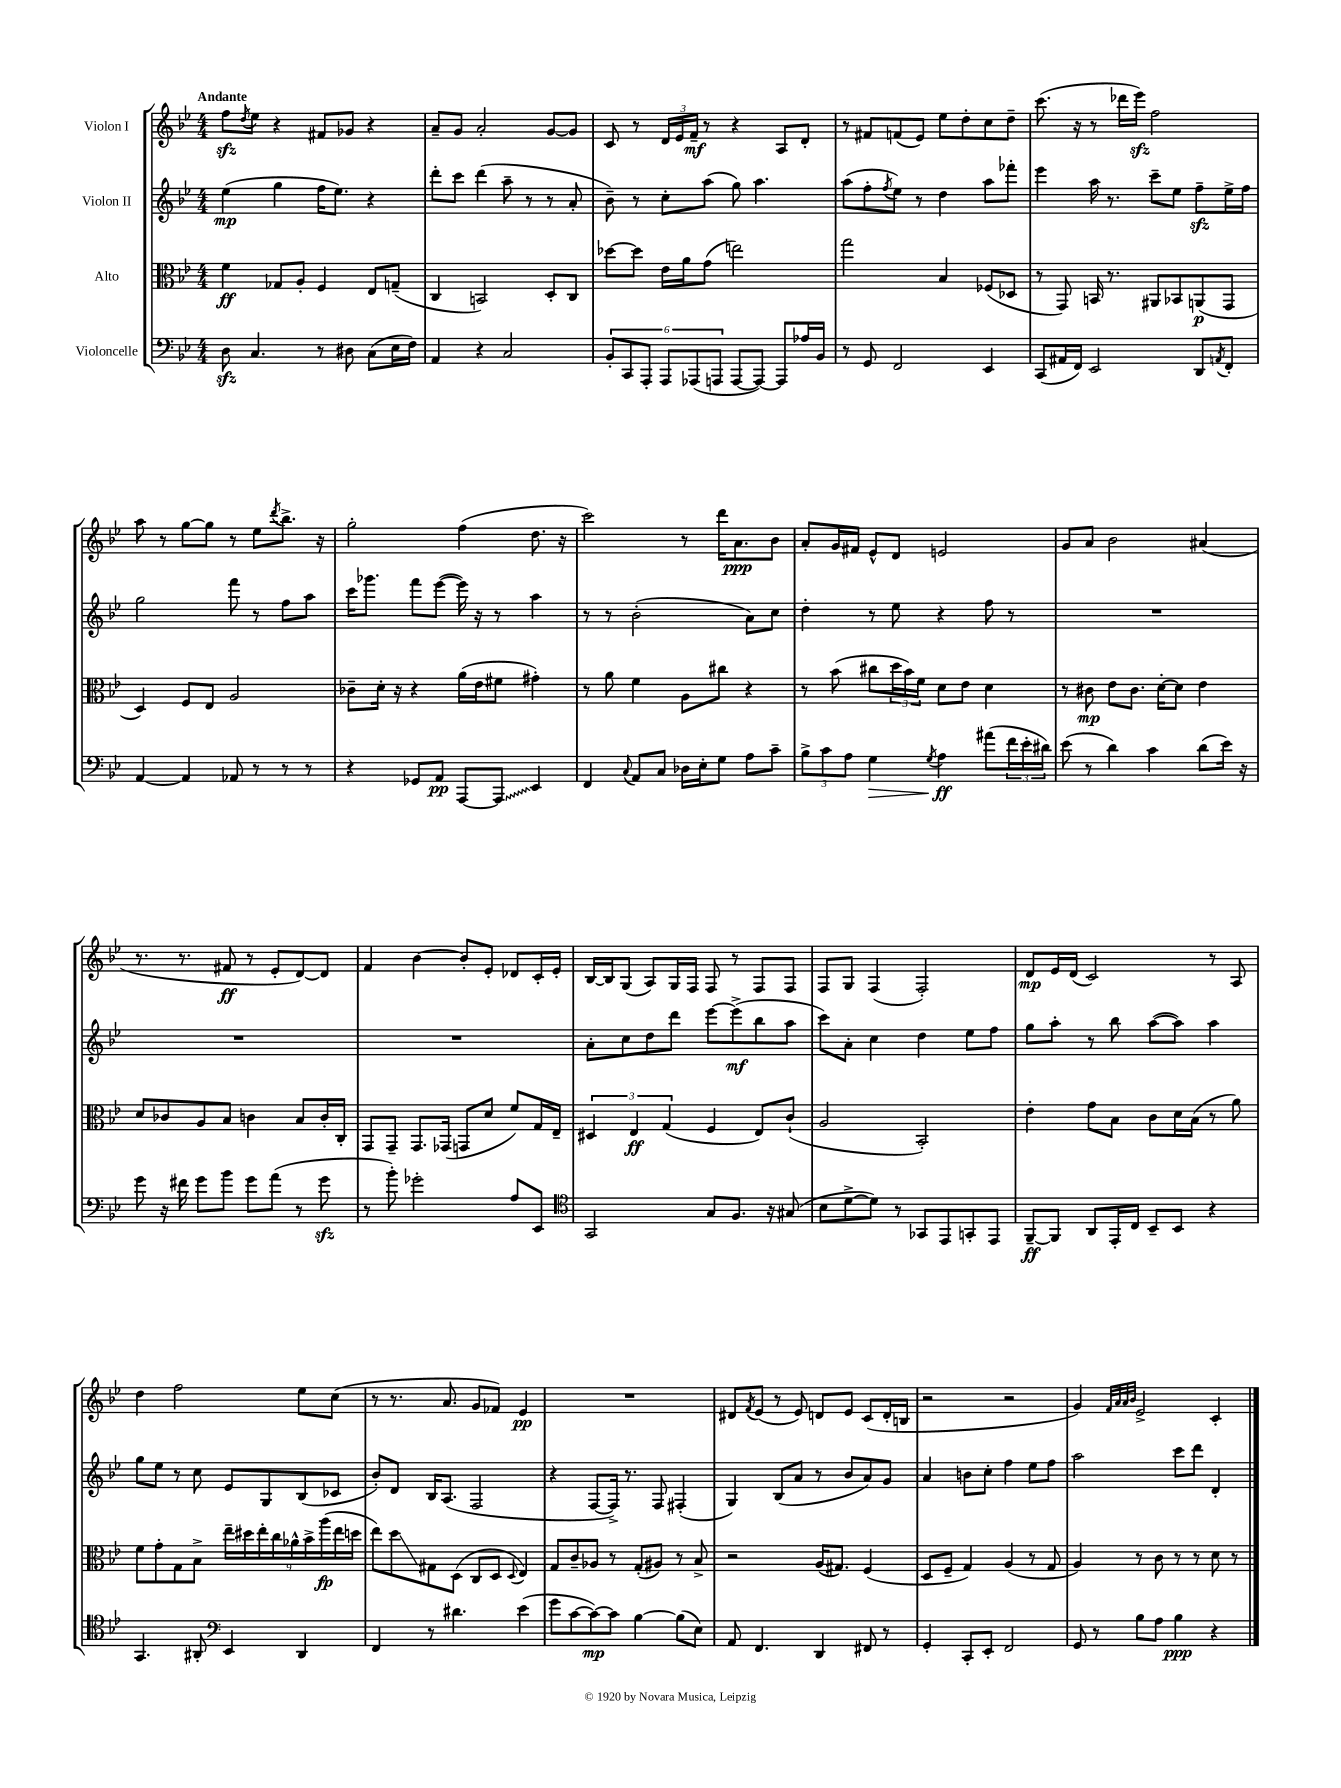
<<
\new StaffGroup <<
\new Staff = "s0" \with { instrumentName = "Violon I" } {
    \clef treble \key bes \major \numericTimeSignature \time 4/4 \tempo "Andante"
    f''8\sfz \acciaccatura { d''8 } ees''8 r4 fis'8 ges'8 r4 |
    a'8-- g'8 a'2-. g'8~ g'8 |
    c'8 r8 \tuplet 3/2 { d'16 ees'16 f'16--\mf } r8 r4 a8 d'8-. |
    r8 fis'8 f'8( ees'8) ees''8 d''8-. c''8 d''8-- |
    c'''8.( r16 r8 des'''16 ees'''16\sfz) f''2 |
    a''8 r8 g''8~ g''8 r8 ees''8 \acciaccatura { d'''8 } bes''8.-> r16 |
    g''2-. f''4( d''8. r16 |
    c'''2) r8 d'''16 a'8.\ppp bes'8 |
    a'8-. g'16 fis'16 ees'8-^ d'8 e'2 |
    g'8 a'8 bes'2 ais'4( |
    r8. r8. fis'8\ff r8 ees'8-. d'8~) d'8 |
    f'4 bes'4~ bes'8-. ees'8-. des'8 c'16-. ees'16-. |
    bes16~ bes16 g8( a8) g16 f16 f8 r8 f8 f8 |
    f8 g8 f4( f2-.) |
    d'8\mp ees'16 d'16( c'2) r8 a8 |
    d''4 f''2 ees''8 c''8( |
    r8 r8. a'8. g'8 fes'8) ees'4\pp |
    R1 |
    dis'8 \acciaccatura { f'8 } ees'8( r8 ees'8) d'8 ees'8 c'8( d'16-. b16 |
    r2 r2 |
    g'4) \grace { f'32 a'32 a'32 bes'32 } ees'2-> c'4-. \bar "|." |
}
\new Staff = "s1" \with { instrumentName = "Violon II" } {
    \clef treble \key bes \major \numericTimeSignature \time 4/4
    ees''4\mp( g''4 f''16 ees''8.) r4 |
    d'''8-. c'''8 d'''4( a''8-- r8 r8 a'8-. |
    bes'8--) r8 c''8-. a''8( g''8) a''4. |
    a''8( f''8-. \acciaccatura { f''8 } ees''8) r8 d''4 a''8 fes'''8-. |
    ees'''4 a''16 r8. c'''8-- ees''8 f''8--\sfz ees''16-> f''16 |
    g''2 f'''8 r8 f''8 a''8 |
    c'''16 ges'''8. f'''8 ees'''8~( ees'''16) r16 r8 a''4 |
    r8 r8 bes'2-.( a'8) c''8 |
    d''4-. r8 ees''8 r4 f''8 r8 |
    R1 |
    R1 |
    R1 |
    a'8-. c''8 d''8 d'''8 ees'''8~ ees'''8->\mf( bes''8 a''8 |
    c'''8) a'8-. c''4 d''4 ees''8 f''8 |
    g''8 a''8-. r8 bes''8 a''8~( a''8) a''4 |
    g''8 ees''8 r8 c''8 ees'8 g8 bes8( ces'8 |
    bes'8-.) d'8 bes16 a8.( f2 |
    r4 f8~ f16->) r8. f8 fis4-.( |
    g4) bes8( a'8 r8 bes'8 a'8) g'8 |
    a'4 b'8 c''8-. f''4 ees''8 f''8 |
    a''2 c'''8 d'''8 d'4-. \bar "|." |
}
\new Staff = "s2" \with { instrumentName = "Alto" } {
    \clef alto \key bes \major \numericTimeSignature \time 4/4
    f'4\ff ges8 a8-. f4 ees8 g8--( |
    c4 b,2) d8-. c8 |
    des''8~ des''8 ees'16 a'16 g'8( e''2) |
    g''2 bes4 fes8( des8 |
    r8 g,8) b,16 r8. ais,8 bes,8 a,8\p( g,8 |
    d4) f8 ees8 a2 |
    ces'8-- d'16-. r16 r4 a'16( ees'16 fis'8 gis'4-.) |
    r8 a'8 f'4 a8 cis''8 r4 |
    r8 bes'8( cis''8 \tuplet 3/2 { d''16 bes'16) f'16 } d'8 ees'8 d'4 |
    r8 cis'8\mp ees'8 cis'8. d'16~-. d'8 ees'4 |
    d'8 ces'8 a8 bes8 c'4 bes8 c'16-. c16-. |
    g,8 g,8-- g,8. ges,16( g,8 d'8 f'8) g16 ees16-- |
    \tuplet 3/2 { dis4 ees4\ff g4( } f4 ees8) c'8-!( |
    a2 bes,2-.) |
    ees'4-. g'8 bes8 c'8 d'16 bes16( r8 a'8) |
    f'8 g'8-. g8 bes8-> \tuplet 9/8 { ees''16-- dis''16 ees''16-. c''16 aes'16-^ bes'16-> a''16\fp( ees''16 d''16 } |
    ees''8) d''8\glissando gis8 d8( c8 d8 \appoggiatura { d8 } ees4) |
    g8 c'8-- aes8 r8 g8-.( ais8) r8 bes8-> |
    r2 a16( gis8.) f4( |
    d8 f8-- g4) a4( r8 g8 |
    a4) r8 c'8 r8 r8 d'8 r8 \bar "|." |
}
\new Staff = "s3" \with { instrumentName = "Violoncelle" } {
    \clef bass \key bes \major \numericTimeSignature \time 4/4
    d8\sfz c4. r8 dis8 c8( ees16 f16) |
    a,4 r4 c2 |
    \tuplet 6/4 { bes,8-. c,8 a,,8-. a,,8 aes,,8( a,,8 } a,,8~ a,,8~) a,,8 aes16 bes,16 |
    r8 g,8 f,2 ees,4 |
    c,8( ais,16 f,16) ees,2 d,8 \acciaccatura { a,8 } f,8-. |
    a,4~ a,4 aes,8 r8 r8 r8 |
    r4 ges,8 a,8\pp a,,8~ \once \override Glissando.style = #'zigzag a,,8\glissando ees,4 |
    f,4 \appoggiatura { c8 } a,8 c8 des16 ees16-. g8 a8 c'8-- |
    \tuplet 3/2 { bes8-> c'8 a8 } g4\> \acciaccatura { g8 } a4\ff\! ais'8( \tuplet 3/2 { f'16 ees'16-. dis'16) } |
    ees'8( r8 d'4) c'4 d'8( ees'16) r16 |
    g'8 r16 fis'16 g'8 bes'8 g'8 a'8( r8 g'8\sfz |
    r8 bes'8-.) ges'2-. a8 ees,8 |
    \clef tenor g,2 g8 f8. r16 gis8( |
    bes8 d'8~-> d'8) r8 ges,8 ees,8 g,8-. ees,8 |
    f,8~--\ff f,8 a,8 ees,16-. c16 bes,8-- bes,8 r4 |
    g,4. ais,8-. \clef bass ees,4 d,4 |
    f,4 r8 dis'4. ees'4( |
    g'8 c'8~ c'8~\mp) c'8 bes4~ bes8( ees8) |
    a,8 f,4. d,4 fis,8 r8 |
    g,4-. c,8-. ees,8-. f,2 |
    g,8 r8 bes8 a8 bes4\ppp r4 \bar "|." |
}
>>
>>
\layout { \context { \Score \remove "Bar_number_engraver" } }
